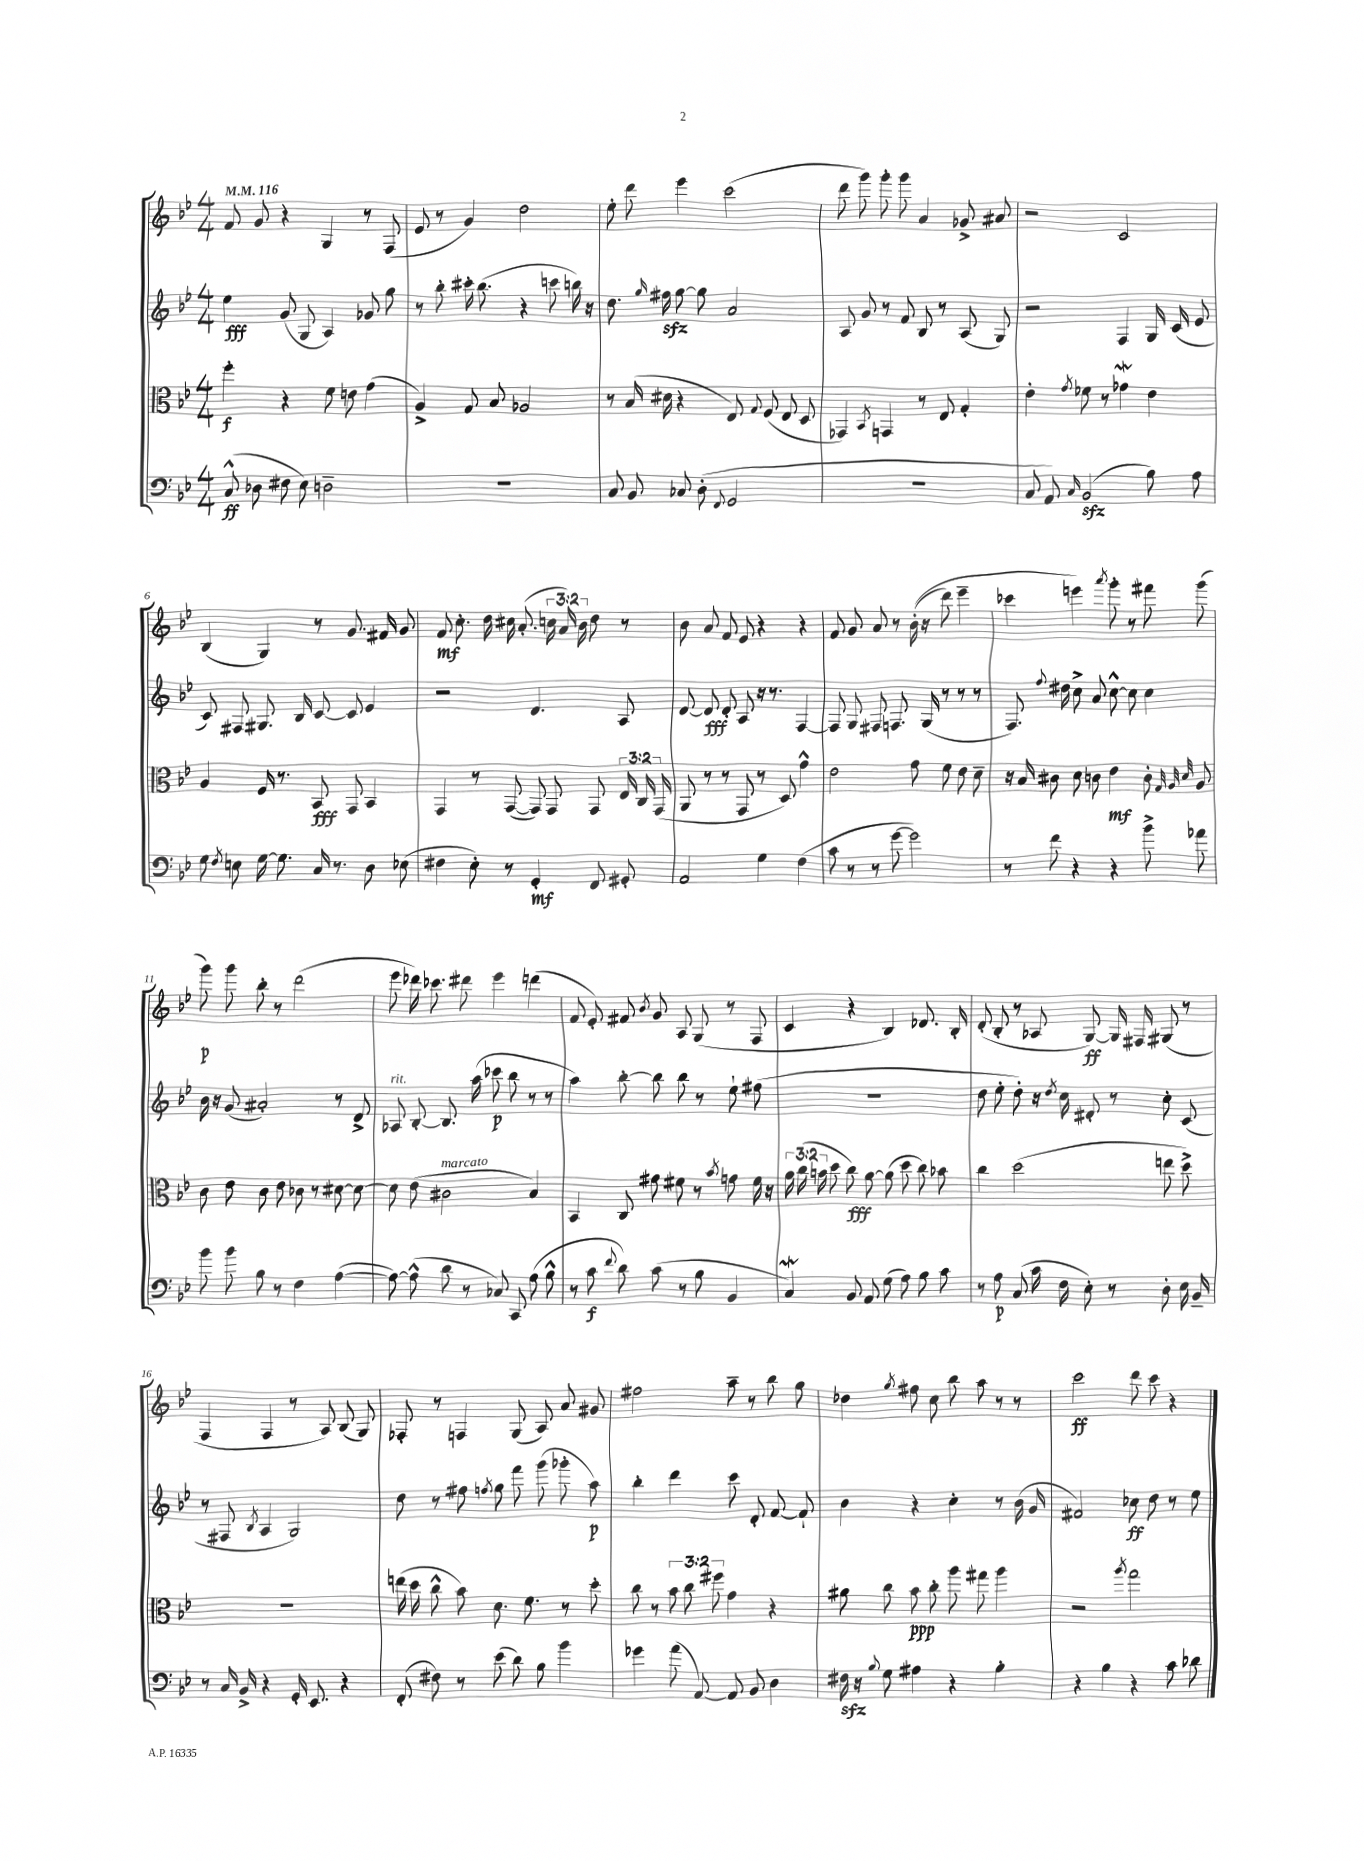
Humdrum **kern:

**kern	**kern	**kern	**kern
*staff4	*staff3	*staff2	*staff1
*clefF4	*clefC3	*clefG2	*clefG2
*k[b-e-]	*k[b-e-]	*k[b-e-]	*k[b-e-]
*M4/4	*M4/4	*M4/4	*M4/4
*MM116	*MM116	*MM116	*MM116
(8C^^	4ff'	4ee-	8f
8D-	.	.	8g
8F#	4r	(8g	4r
8E-)	.	8G	.
2D~	8f	4A)	4G
.	8e	.	.
.	(4g	8g-	8r
.	.	8gg	(8F
=	=	=	=
1r	4A^)	8r	8e-
.	.	8bb-'	8r
.	8G	16ccc#'	4g)
.	.	(8.bb-	.
.	8B-	.	.
.	2A-	4r	2dd
.	.	8ccc	.
.	.	16bb)	.
.	.	16r	.
=	=	=	=
8C	8r	8.dd	8ee-'
8BB-	(16B-	.	8ddd
.	.	16qqgg	.
.	16d#	16ff#	.
8C-	4r	[8gg	4eee-
(8D'	.	8gg]	.
8qqFF	.	.	.
2GG	8E-)	2a	(2ccc
.	8qqG	.	.
.	(8F	.	.
.	8E-	.	.
.	8D	.	.
=	=	=	=
1r	4GG-)	8A	8ddd
.	.	8g	8ggg)
.	8qBB-	.	.
.	4GG	8r	8ggg'
.	.	8f	8ggg
.	8r	8B-	4a
.	8E-	8r	.
.	4G'	(8A	8g-^
.	.	8G)	8a#
=	=	=	=
8C	4e-'	2r	2r
8AA)	.	.	.
16qqC	8qg	.	.
(2BB-	8f-	.	.
.	8r	.	.
.	4g-	4F	2c
8B-)	4e-	16G	.
.	.	(16c	.
8A	.	8e-	.
=	=	=	=
8G	4A	8c)	(4B-
8qF	.	.	.
8E	.	8F#	.
[16G	16F	8.G#	4G)
8.G]	8.r	.	.
.	.	16B-	.
16C	8BB-	[8c	8r
8.r	.	.	.
.	8GG	8c]	8.g
8D	4BB-	4e-	.
.	.	.	16f#
(8E-	.	.	8g
=	=	=	=
4F#	4GG	2r	8f
.	.	.	8.cc'
8E-')	8r	.	.
.	.	.	16dd
8r	([8GG	.	16cc#
.	.	.	(8.a'
4GG'	8GG])	4.d	.
.	8GG	.	24cc
.	.	.	24a)
.	.	.	24b-
8FF	8GG	.	8dd
8GG#'	24E-	8A	8r
.	24C	.	.
.	(24GG	.	.
=	=	=	=
2AA	8AA	[8d	8b-
.	8r	8d]	8a
.	8r	8d'	8f
.	8GG	8A	8e-
4G	8r	16r	4r
.	.	8.r	.
.	8D)	.	.
(4F	4g^^	[4F	4r
=	=	=	=
8c	2e-	8F]	8f
8r	.	8G	8g
8r	.	8F#	8a
[8g	.	8.F	8r
2g])	8g	.	&((16b-'
.	.	(16G	16r
.	8f	8r	8ddd)
.	8e-	8r	4eee-~
.	8d~	8r	.
=	=	=	=
8r	16r	8.F)	4ccc-
.	16B-	.	.
8f	8c#	.	.
.	.	8qqff	.
.	.	16dd#	.
4r	8d	8cc^	4eee&)
.	8c	8a	.
.	.	.	8qaaa
4r	4e-	[8cc^^	8ggg'
.	.	8cc]	8r
8b-^	8c'	4cc	8fff#
.	32qqG	.	.
.	32qqA	.	.
.	32qqd	.	.
8a-	8A	.	(8ggg
=	=	=	=
8b-	8c	16b-	8ggg)
.	.	16r	.
8b-	8e-	(8g	8ggg
8B-	8c	2a#')	8bb-'
8r	8e-	.	8r
4F	8c-	.	(2ddd
.	8r	.	.
([4A	[8d#	8r	.
.	8d#_	8d^	.
=	=	=	=
8A_)	8d#]	8A-	8eee-
(8A^^]	(8e-	[8B-'	16ddd-)
.	.	.	8.ccc-
8d	2c#	8.B-]	.
8r	.	.	8ddd#
.	.	(16aa	.
8C-)	.	8ccc-	4eee-
8CC	.	8bb-	.
(8A	4B-)	8r	(4ddd
8B-^^	.	8r	.
=	=	=	=
8r	4BB-	4aa)	8f
8c	.	.	8e-')
8qqf	.	.	.
8d)	8C	[8bb-'	8f#
.	.	.	8qb-
(8c	8g#	8bb-]	8g
8r	8f#	8bb-	8A
8B-	8r	8r	(8G
.	8qb-	.	.
4BB-	8g	8ee-`	8r
.	16f#	(8ff#	8F
.	16r	.	.
=	=	=	=
4C)	24a	1r	4c
.	(24cc	.	.
.	24b	.	.
.	8dd	.	.
8BB-	8cc)	.	4r
8AA	[8a	.	.
(8G	(8a]	.	4B-)
8A)	8dd	.	.
8B-	8cc)	.	8.d-
8c	8b-	.	.
.	.	.	16B-'
=	=	=	=
8r	4cc	8dd	(8d'
8A	.	8ee-'	8B-'
(8C	(2dd	8dd')	8r
16c	.	16r	8A-
.	.	8qdd	.
16F	.	16cc	.
8E-')	.	8d#'	[8G)
8r	.	8r	16G]
.	.	.	16F#
8D'	8ee	8cc'	(8G#
16E-	8dd^)	(8c	8r
16BB-~	.	.	.
=	=	=	=
8r	1r	8r	4F
16C	.	8F#	.
16BB-^	.	.	.
.	.	8qB-	.
4r	.	4A	4F
16GG'	.	2G)	8r
8.EE-	.	.	.
.	.	.	8A)
4r	.	.	(8B-
.	.	.	8G)
=	=	=	=
(8FF'	(16ee	8dd	8F-'
.	16dd	.	.
8F#)	8cc^^	8r	8r
8r	8b-)	8ff#	4F
.	.	8qff	.
(8e-	8.d	8gg	.
8d)	.	8fff	(8G
.	8.f	.	.
8B-	.	(8ggg	8A)
4b-	8r	8ggg-'	8a
.	8dd'	8aa)	8g#
=	=	=	=
4g-	8cc	4bb-'	2ff#
.	8r	.	.
(8a	12b-	4ddd	.
.	12cc	.	.
[8AA)	.	.	.
.	12ff#	.	.
8AA]	4g	8ccc	8aa~
8BB-	.	8d'	8r
4D	4r	[8f	8bb-
.	.	8f`]	8gg
=	=	=	=
16F#	8a#	4b-	4dd-
16r	.	.	.
8qqB-	.	.	.
8G	8cc	.	.
.	.	.	8qgg
4A#	8b-	4r	8ff#
.	8cc'	.	8cc
4r	8aa	4cc'	8bb-
.	8gg#	.	8aa
4B-'	4aa	8r	8r
.	.	(16b-	8r
.	.	16g	.
=	=	=	=
4r	2r	2f#)	2ccc
4B-	.	.	.
.	8qaa	.	.
4r	2gg	8cc-	8ddd
.	.	8dd	8ccc
8c	.	8r	4r
8d-	.	8ee-	.
==	==	==	==
*-	*-	*-	*-
